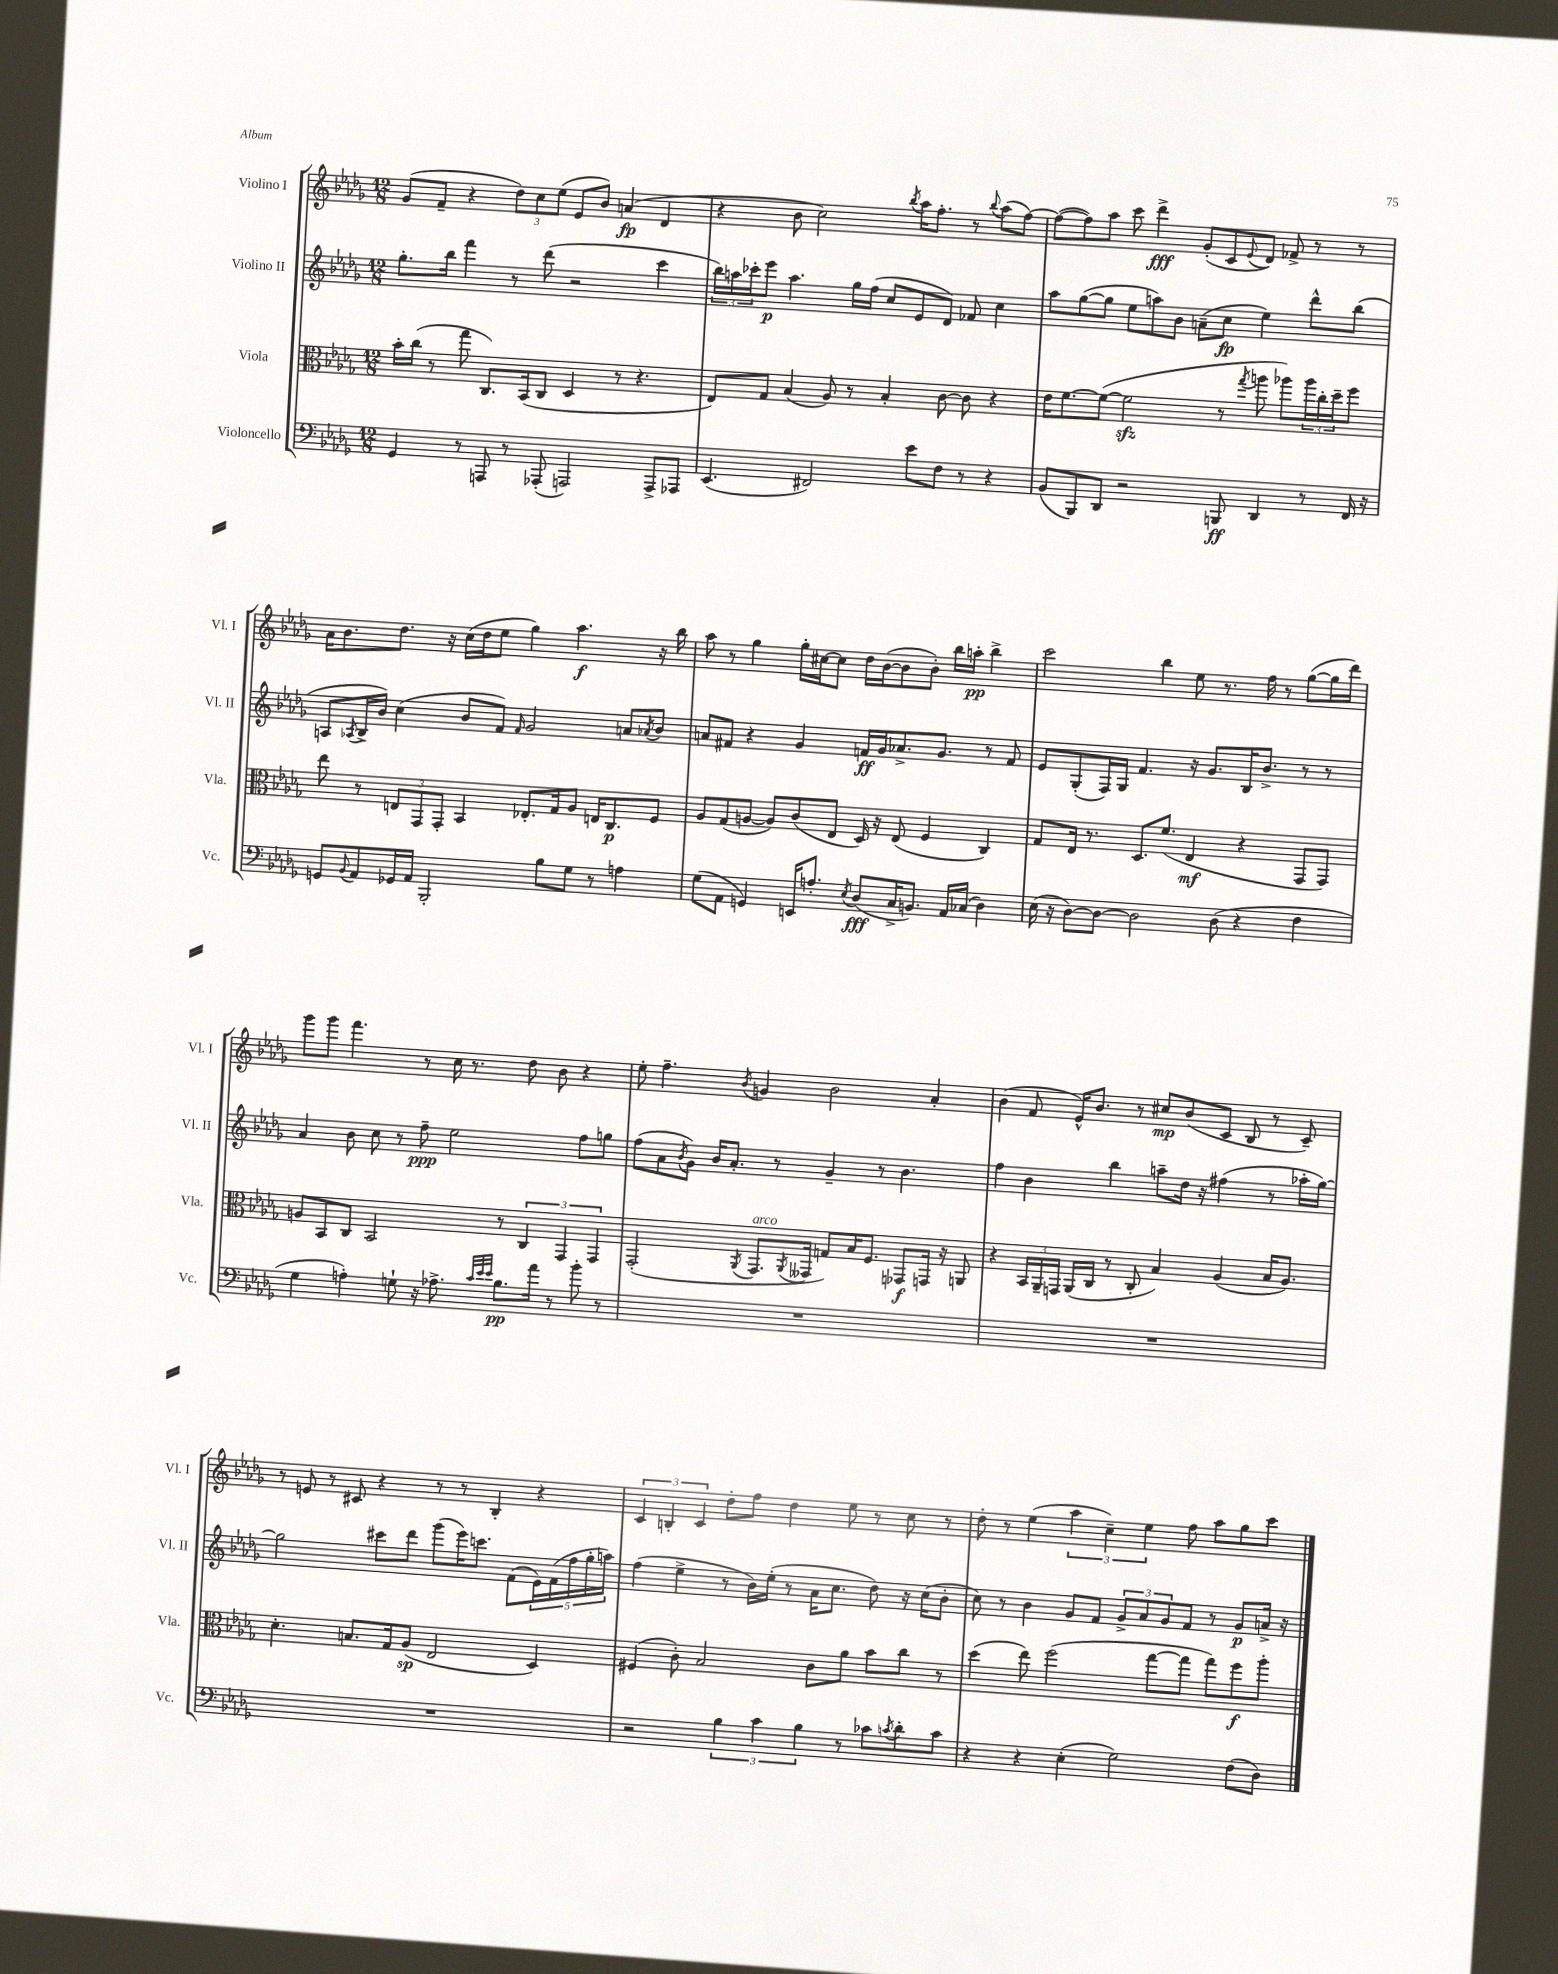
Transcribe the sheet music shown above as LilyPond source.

<<
\new StaffGroup <<
\new Staff = "s0" \with { instrumentName = "Violino I" shortInstrumentName = "Vl. I" } {
    \clef treble \key des \major \numericTimeSignature \time 12/8
    ges'8( f'8-- r4 \tuplet 3/2 { des''8) c''8 ees''8( } ees'8 bes'8) a'4\fp( des'4 |
    r4 bes'8 c''2) \acciaccatura { bes''8 } aes''16 f''8.-. r8 \appoggiatura { bes''8 } aes''8( f''8~) |
    f''8~( f''8) aes''8 c'''8 des'''4->\fff ges'8-.( c'8 \appoggiatura { ees'8 } des'8) fes'8-> r8 r8 |
    aes'16 bes'8. des''8. r16 c''16( des''16 ees''8 ges''4) aes''4.\f r16 bes''16 |
    aes''8 r8 ges''4 ges''16-. cis''16~ cis''8 des''16 bes'16~( bes'8 bes'8-.) bes''16 a''16-.\pp bes''4-> |
    c'''2 bes''4 ees''8 r8. f''16 r8 ges''8~( ges''16 des'''16) |
    ges'''8 ges'''8 f'''4. r8 c''16 r8. des''8 bes'8 r4 |
    ees''8-. f''4.-- \acciaccatura { bes'8 } g'4 bes'2 aes'4-. |
    bes'4( f'8 ees'16-^) bes'8. r8 cis''8\mp bes'8( c'8 bes8 r8 c'8--) |
    r8 e'8 r8 cis'8 r4 r8 r8 bes4-. r4 |
    \tuplet 3/2 { c'4 b4-. c'4 } des''8-. f''8 des''4 ees''8 r8 c''8 r8 |
    des''8-. r8 ees''4( \tuplet 3/2 { aes''4 c''4--) ees''4 } f''8 aes''8 ges''8 c'''8 \bar "|." |
}
\new Staff = "s1" \with { instrumentName = "Violino II" shortInstrumentName = "Vl. II" } {
    \clef treble \key des \major \numericTimeSignature \time 12/8
    ges''8.-. bes''16 f'''4 r8 des'''8( r2 c'''4 |
    \tuplet 3/2 { bes''16) a''16 ces'''16-. } ees'''8\p a''4. ges''16 f''16( c''8 ees'8 des'8) fes'8 c''4 |
    aes''8 ges''8~( ges''8 ees''8 a''8) bes'8 a'8--( c''8\fp ees''4) des'''8-^ bes''8( |
    a8 \acciaccatura { aes8 } bes16-> bes'16) c''4( bes'8 f'8) \grace { f'16 } ges'2 a'8 \acciaccatura { aes'8 } bes'8 |
    a'8 fis'8 r4 ges'4 f'16\ff ges'16 aes'8.-> ges'8. r8 f'8 |
    ees'8 ges8-.( f16) ges16 f'4. r16 ges'8. bes16 bes'8.-> r8 r8 |
    aes'4 bes'8 c''8 r8 f''8--\ppp ees''2 f''8 g''8 |
    f''8( aes'8 \acciaccatura { bes'8 } ges'8) bes'16 aes'8.-. r8 ges'4-- r8 bes'4. |
    f''4 bes'4 bes''4 a''8-- des''16 r16 fis''4( r8 aes''16-. ges''16~) |
    ges''2 cis'''8 des'''8 ges'''8( ees'''16) c'''8. f'8( \tuplet 5/4 { ees'16) f'16( f''16 ges''16-. a''16) } |
    f''4( ees''4-> r8 bes'16) ees''16-.( r8 aes'16 c''8. des''8) r16 c''16( bes'8-. |
    c''8) r8 bes'4 ges'8 f'8 \tuplet 3/2 { ges'8-> aes'8 ges'8 } f'8 r8 ges'8\p a'16-> r16 \bar "|." |
}
\new Staff = "s2" \with { instrumentName = "Viola" shortInstrumentName = "Vla." } {
    \clef alto \key des \major \numericTimeSignature \time 12/8
    bes'16-. c''16( r8 ges''8 c8.) bes,16( c8 des4 r8 r4. |
    ees8) ges8 bes4( aes8) r8 bes4-. c'8~ c'8 r4 |
    ees'16 f'8.~ f'8~( f'2\sfz r8 \acciaccatura { ges''8 } a''8 aes''8) \tuplet 3/2 { aes''16 c''16-. des''16-- } f''8 |
    ees''8 r8 \tuplet 3/2 { e8 ges,8 ges,8-. } bes,4 ees8.-. ges16 aes8 e16 c8.\p f8 |
    aes8 ges8( a8~ a8) c'8( ees8 des16) r16 ees8( f4 c4) |
    ges8 ees16 r8. des8. f'8.( ees4\mf r4 ges,8 ges,8) |
    a8 bes,8 c8 bes,2 r8 \tuplet 3/2 { c4 ges,4 ges,4 } |
    ges,2-.( \acciaccatura { aes,8 } ges,8.^\markup { \italic "arco" } \acciaccatura { aes,8 } geses,16 g8) bes16 f8. ges,8\f g,16 r16 a,8 |
    r4 \tuplet 3/2 { bes,16 aes,16-- g,16 } aes,16( c16 r8 c8-. bes4) aes4( bes16 aes8.) |
    des'4.-. b8. ges16 aes8\sp( ees2 des4) |
    fis4( c'8-.) bes2 c'8 aes'8 bes'8 c''8 r8 |
    des''4( ees''8) f''2( ges''8~ ges''8 ges''8) f''8\f aes''8-. \bar "|." |
}
\new Staff = "s3" \with { instrumentName = "Violoncello" shortInstrumentName = "Vc." } {
    \clef bass \key des \major \numericTimeSignature \time 12/8
    ges,4 r8 a,,8 r8 aes,,8-.( a,,2) a,,8-> aes,,8 |
    ees,4.( fis,2) ees'8 f8 r8 r4 |
    bes,8( bes,,8) des,8 r2 b,,8\ff des,4 r8 f,16 r16 |
    g,8 \appoggiatura { bes,8 } aes,8 ges,16 aes,16 bes,,2-. bes8 ges8 r8 a4 |
    ges8( aes,8 g,4) e,16 a8.-. \acciaccatura { ees8 } des8\fff( c16-> b,8.) aes,16 ces16( des4) |
    ees16( r16 des8~) des8~ des2 des8( r4 f4 |
    ges4 a4-.) g8-! r16 aes8.-> \grace { c'32 ees'32 ees'32 } bes8.\pp aes'16 r8 bes'8-. r8 |
    R1. |
    R1. |
    R1. |
    r2 \tuplet 3/2 { bes4 c'4 bes4 } r8 ces'8 \acciaccatura { c'8 } des'8-. c'8 |
    r4 r4 ees4-.( ges2) f8( des8) \bar "|." |
}
>>
>>
\layout { \context { \Score \remove "Bar_number_engraver" } }
